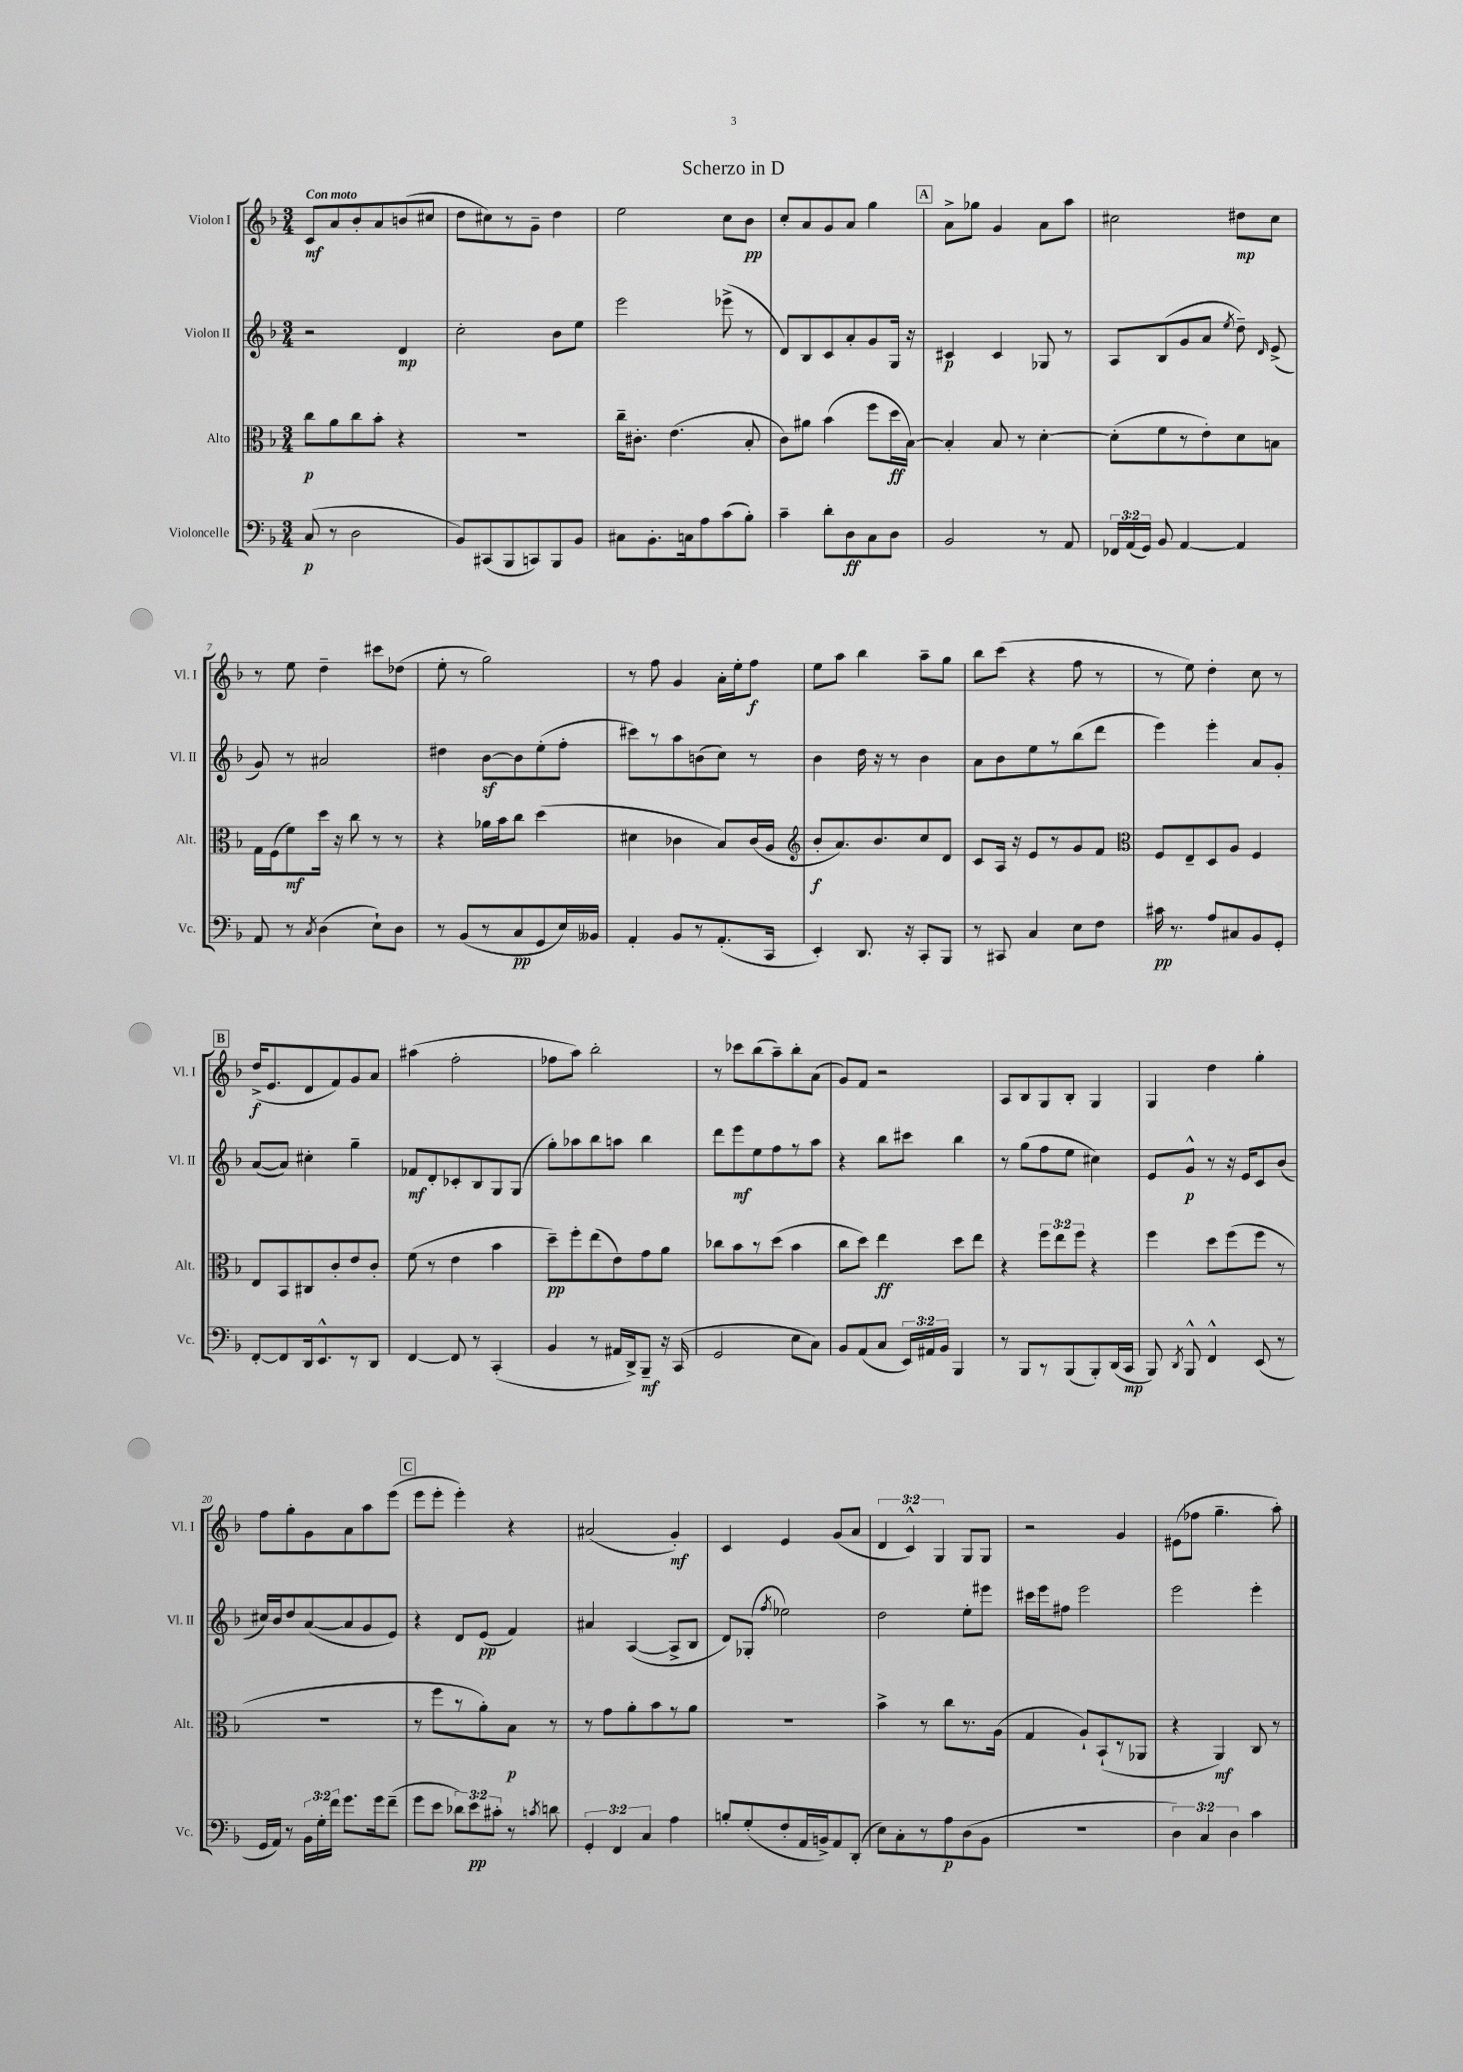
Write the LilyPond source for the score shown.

\header { title = "Scherzo in D" }
<<
\new StaffGroup <<
\new Staff = "s0" \with { instrumentName = "Violon I" shortInstrumentName = "Vl. I" } {
    \clef treble \key f \major \numericTimeSignature \time 3/4 \override Staff.TupletNumber.text = #tuplet-number::calc-fraction-text \tempo "Con moto"
    \autoBeamOff c'8[\mf a'8 bes'8-. a'8 b'8( cis''8] |
    d''8[ cis''8) r8 g'8]-- d''4 |
    e''2 c''8[ bes'8]\pp |
    c''8[-. a'8 g'8 a'8] g''4 |
    \mark \markup { \box "A" } a'8[-> ges''8] g'4 a'8[ a''8] |
    cis''2 dis''8[\mp cis''8] |
    r8 e''8 d''4-- cis'''8[ des''8]( |
    e''8-. r8 g''2) |
    r8 f''8 g'4 a'16[-. e''16-. f''8]\f |
    e''8[ a''8] bes''4 a''8[-- g''8] |
    bes''8[ c'''8]( r4 f''8 r8 |
    r8 e''8) d''4-. c''8 r8 |
    \mark \markup { \box "B" } d''16[->\f( e'8. d'8 f'8) g'8 a'8] |
    ais''4( f''2-. |
    fes''8[ a''8]) bes''2-. |
    r8 ces'''8[ bes''8( a''8--) bes''8-. a'8]( |
    g'8[) f'8] r2 |
    a8[ bes8 g8 bes8]-. g4 |
    g4 d''4 g''4-. |
    f''8[ g''8-. g'8 a'8 a''8 e'''8]( |
    \mark \markup { \box "C" } e'''8[ e'''8]-. e'''4-.) r4 |
    ais'2( g'4-.\mf) |
    c'4 e'4 g'8[( a'8] |
    \tuplet 3/2 { d'4 c'4-^) g4 } g8[ g8] |
    r2 g'4 |
    eis'8[( fes''8] g''4.-- a''8-.) \bar "|." |
}
\new Staff = "s1" \with { instrumentName = "Violon II" shortInstrumentName = "Vl. II" } {
    \clef treble \key f \major \numericTimeSignature \time 3/4
    \autoBeamOff r2 d'4\mp |
    c''2-. bes'8[ e''8] |
    e'''2 ees'''8->( r8 |
    d'8[) bes8 c'8 a'8-. g'8 g16] r16 |
    \mark \markup { \box "A" } cis'4\p cis'4 ges8 r8 |
    a8[ bes8( g'8 a'8] \acciaccatura { e''8 } d''8--) \grace { d'16 } e'8->( |
    g'8) r8 ais'2 |
    dis''4 bes'8[~\sf bes'8 e''8-.( f''8]-. |
    cis'''8[) r8 a''8 b'8( c''8]) r8 |
    bes'4 d''16 r16 r8 bes'4 |
    a'8[ bes'8 e''8 r8 bes''8( d'''8] |
    e'''4) e'''4-. a'8[ g'8]-. |
    \mark \markup { \box "B" } a'8[~( a'8]) cis''4-. g''4-- |
    fes'8[\mf d'8-. ces'8-. bes8 g8 g8]( |
    g''8[-.) aes''8 bes''8 a''8] bes''4 |
    d'''8[ e'''8\mf e''8 f''8 r8 a''8] |
    r4 bes''8[ cis'''8] bes''4 |
    r8 g''8[( f''8 e''8] cis''4) |
    e'8[ g'8]-^\p r8 r16 e'16[ c'8 bes'8]( |
    cis''16[) bes'16 d''8 a'8~( a'8 g'8 e'8]) |
    \mark \markup { \box "C" } r4 d'8[ e'8]\pp( f'4) |
    ais'4 a4~( a8[-> bes8] |
    d'8[) ges8]-.( \acciaccatura { f''8 } ees''2) |
    d''2 e''8[-. eis'''8] |
    cis'''16[ e'''16 fis''8] e'''2 |
    e'''2 e'''4-. \bar "|." |
}
\new Staff = "s2" \with { instrumentName = "Alto" shortInstrumentName = "Alt." } {
    \clef alto \key f \major \numericTimeSignature \time 3/4 \override Staff.TupletNumber.text = #tuplet-number::calc-fraction-text
    \autoBeamOff c''8[\p a'8 c''8 bes'8]-. r4 |
    R2. |
    c''16[-- cis'8.]-. e'4.( bes8-. |
    c'8[) ais'8] bes'4( f''8[ d''16\ff bes16]~) |
    \mark \markup { \box "A" } bes4-. bes8 r8 d'4~-. |
    d'8[-.( f'8 r8 e'8-.) d'8 b8] |
    g16[ f16( f'8\mf) d''16] r16 c''8 r8 r8 |
    r4 aes'16[ bes'16 c''8] d''4( |
    dis'4 ces'4 bes8[) ces'16( a16] |
    \clef treble bes'8[-.\f a'8.) bes'8. c''8 d'8] |
    c'8[ a16] r16 e'8[ r8 g'8 f'8] |
    \clef alto f8[ e8-- d8 a8] f4 |
    \mark \markup { \box "B" } e8[ bes,8 cis8 c'8-. e'8 c'8]-. |
    f'8( r8 e'4 bes'4 |
    d''8[--\pp) f''8-. e''8( e'8) g'8 a'8] |
    ces''8[ bes'8 r8 d''8]( bes'4 |
    c''8[ d''8]) e''4\ff d''8[ e''8] |
    r4 \tuplet 3/2 { f''8[ e''8 f''8] } r4 |
    f''4 d''8[ f''8( f''8] r8 |
    R2. |
    \mark \markup { \box "C" } r8 f''8[ r8 a'8-.) bes8]\p r8 |
    r8 g'8[ a'8-. bes'8 r8 a'8] |
    R2. |
    bes'4-> r8 c''8[ r8. a16]( |
    g4 a8[-!) bes,8-!( r8 aes,8] |
    r4 a,4\mf) c8 r8 \bar "|." |
}
\new Staff = "s3" \with { instrumentName = "Violoncelle" shortInstrumentName = "Vc." } {
    \clef bass \key f \major \numericTimeSignature \time 3/4 \override Staff.TupletNumber.text = #tuplet-number::calc-fraction-text
    \autoBeamOff c8\p( r8 d2 |
    bes,8[) cis,8( bes,,8 c,8) bes,,8 bes,8] |
    cis8[ bes,8.-. c16 a8 c'8( bes8]-.) |
    c'4-- d'8[-. d8\ff c8 d8] |
    \mark \markup { \box "A" } bes,2 r8 a,8 |
    \tuplet 3/2 { fes,16[ a,16( g,16]) } bes,8 a,4~ a,4 |
    a,8 r8 \acciaccatura { c8 } d4( e8[-!) d8] |
    r8 bes,8[( r8 c8\pp g,8 e16) beses,16] |
    a,4-. bes,8[ r8 a,8.-.( c,16] |
    e,4-.) d,8. r16 c,8[-. bes,,8] |
    r8 cis,8 c4 e8[ f8] |
    cis'16\pp r8. a8[ cis8 bes,8 g,8]-. |
    \mark \markup { \box "B" } f,8[~-. f,8 d,16 e,8.-^ r8 d,8] |
    f,4~ f,8 r8 c,4-.( |
    bes,4 r8 ais,16[ d,16->) bes,,8]--\mf r16 c,16( |
    g,2 e8[ c8]) |
    bes,8[ a,8( c8] \tuplet 3/2 { e,16[) ais,16 bes,16] } bes,,4 |
    r8 bes,,8[ r8 bes,,8( bes,,8-.) d,16( c,16]\mp |
    bes,,8) \acciaccatura { d,8 } bes,,8-^ f,4-^ e,8( r8 |
    g,16[ a,16]) r8 \tuplet 3/2 { bes,16[ g16-. f'16] } g'8.[ g'16 f'8]--( |
    \mark \markup { \box "C" } g'8[ e'8] \tuplet 3/2 { des'8[) e'8\pp cis'8]-. } r8 \acciaccatura { c'8 } d'8 |
    \tuplet 3/2 { g,4-. f,4 c4 } a4 |
    b8[-. g8-.( f8-. a,16 b,16->) a,8 d,8]-.( |
    e8[) c8-. r8 a8\p d8( bes,8] |
    R2. |
    \tuplet 3/2 { d4) c4 d4 } c'4 \bar "|." |
}
>>
>>
